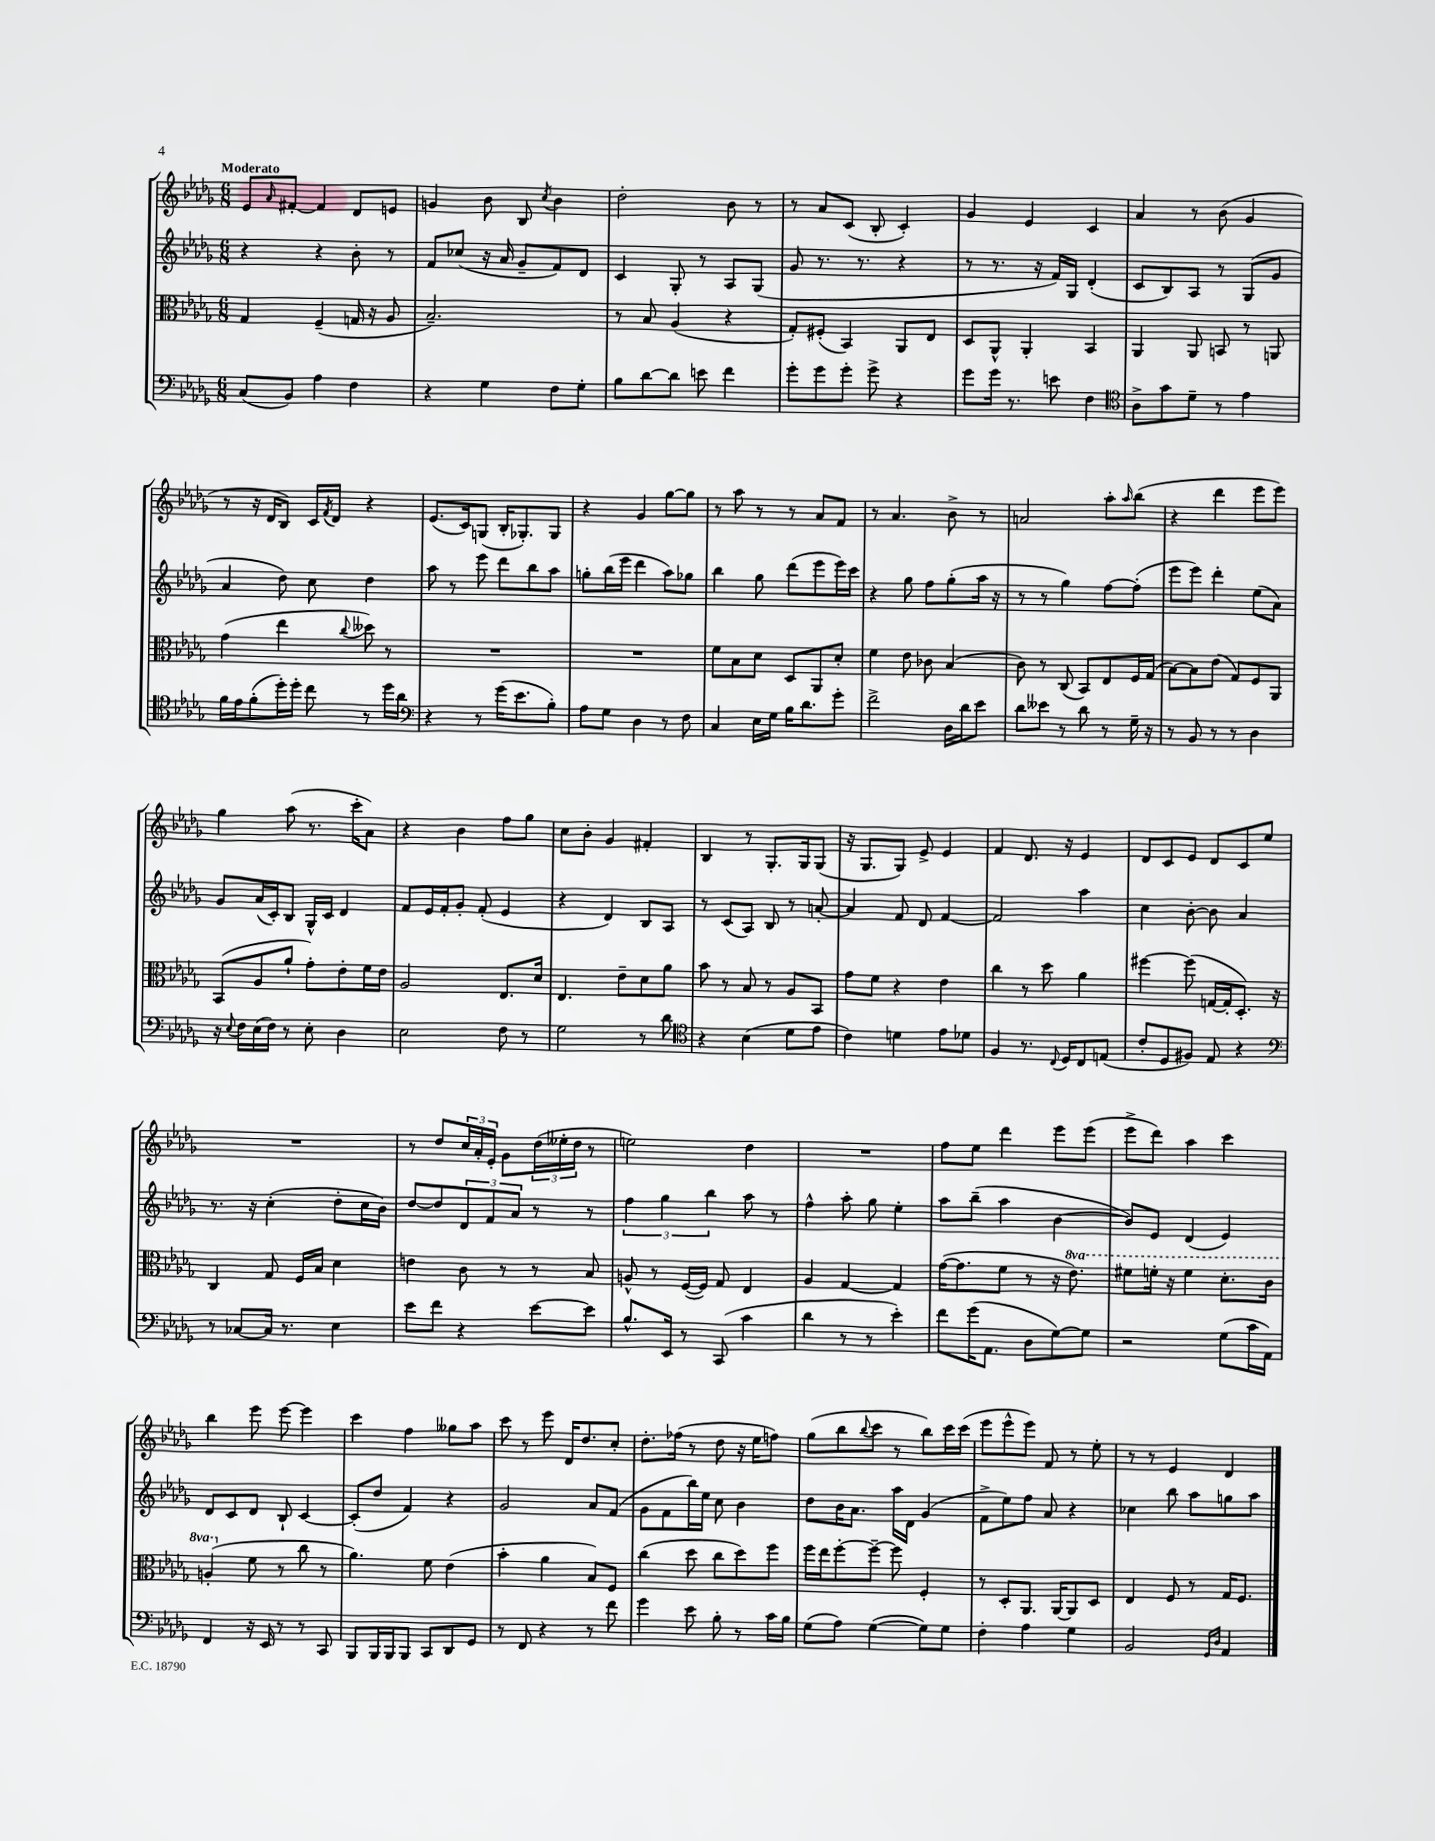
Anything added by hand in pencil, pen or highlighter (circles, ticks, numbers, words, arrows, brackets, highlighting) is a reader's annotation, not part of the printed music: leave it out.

**kern	**kern	**kern	**kern
*staff4	*staff3	*staff2	*staff1
*clefF4	*clefC3	*clefG2	*clefG2
*k[b-e-a-d-g-]	*k[b-e-a-d-g-]	*k[b-e-a-d-g-]	*k[b-e-a-d-g-]
*M6/8	*M6/8	*M6/8	*M6/8
(8C	4G-	4r	8e-
.	.	.	16qqa-
8BB-)	.	.	[8f#'
4A-	(4F~	4r	4f#]
4F	16G	8b-'	8d-
.	16r	.	.
.	8A-	8r	8e
=	=	=	=
4r	2.B-~)	8f	4g
.	.	(8cc-	.
4G-	.	16r	8b-
.	.	16a-	.
.	.	8g-~	8B-
.	.	.	8qcc
8F	.	8f)	4b-
8G-'	.	8d-	.
=	=	=	=
8B-	8r	4c	2dd-'
[8d-	8B-	.	.
8d-]	(4A-	8G-'	.
8e	.	8r	.
4f	4r	8A-	8b-
.	.	(8G-	8r
=	=	=	=
8g-'	8G-')	8g-	8r
8g-	(8F#'	8.r	8a-
8g-'	4BB-)	.	(8c
.	.	8.r	.
8g-^	.	.	8B-'
4r	8AA-	4r	4c')
.	8E-	.	.
=	=	=	=
8g-	8D-	8r	4g-
16g-	8AA-^^	8.r	.
8.r	.	.	.
.	4AA-'	.	4e-
.	.	16r	.
8e	.	16f)	.
.	.	16G-	.
4F	4BB-	(4d-'	4c
=	=	=	=
*clefC4	*	*	*
8A-^	4AA-	8c	4a-
8g-	.	8B-)	.
8d-~	8AA-	8A-	8r
8r	8BB	8r	(8b-
4e-	8r	(8G-	4g-
.	8AA	8g-	.
=	=	=	=
16f	(4g-	4a-	8r
16e-	.	.	.
(8f'	.	.	16r
.	.	.	16d-
16dd-')	4ee-	8dd-)	8B-)
16dd-'	.	.	.
8cc	.	8cc	16c
.	.	.	8qf
.	.	.	16d-
.	8qqcc	.	.
8r	8dd--)	4dd-	4r
16dd-	8r	.	.
16a-	.	.	.
=	=	=	=
*clefF4	*	*	*
4r	2.r	8aa-	(8.e-
.	.	8r	.
.	.	.	16c)
8r	.	8eee-	(8G
(16g-	.	8ddd-	16B-'
8.e-	.	.	8.G-')
.	.	8bb-	.
8B-')	.	8aa-	8G-
=	=	=	=
8A-	2.r	8gg'	4r
8G-	.	(16bb-	.
.	.	16eee-	.
4D-	.	4ddd-	4g-
8r	.	8aa-)	[8gg-
8F	.	8gg-	8gg-]
=	=	=	=
4C	8f	4bb-	8r
.	8B-	.	8aa-
16E-	8d-	8gg-	8r
16G-	.	.	.
16B-	8D-	(8ddd-	8r
8.d-	.	.	.
.	8AA-	8eee-	8a-
8g-'	8d-'	16eee-)	8f
.	.	16ccc	.
=	=	=	=
2f^	4f	4r	8r
.	.	.	4.a-
.	8e-	8gg-	.
.	8c-	8ff	.
16D-	(4B-	(8gg-'	8b-^
16d-	.	.	.
8e-	.	16aa-	8r
.	.	16r	.
=	=	=	=
8d-	8c)	8r	2a
8e--	8r	8r	.
8r	(8C	4gg-)	.
8d-	8BB-)	.	.
8r	8E-	[8ff	8aa-'
.	.	.	16qqaa-
16G-~	16F	(8ff']	(8bb-
16r	(16G-	.	.
=	=	=	=
8r	[8B-)	8eee-	4r
8BB-	8B-]	8eee-)	.
8r	(8e-	4ddd-'	4ddd-
8r	8G-)	.	.
4D-	8F	(8ee-	8eee-
.	8AA-	8a-)	8eee-)
=	=	=	=
16r	(8BB-	8g-	4gg-
8qqE-	.	.	.
16F	.	.	.
(16E-	8A-	(16a-	.
16F)	.	16c')	.
8r	8a-`	8B-	(8aa-
8E-'	8g-')	16G-^^	8.r
.	.	16c	.
4D-	8e-'	4d-	.
.	.	.	16ccc'
.	16f	.	8a-)
.	16e-	.	.
=	=	=	=
2E-	2A-	8f	4r
.	.	16e-	.
.	.	16f'	.
.	.	8g-'	4b-
.	.	(8f'	.
8F	8.E-	4e-	8ff
8r	.	.	8gg-
.	16d-	.	.
=	=	=	=
2G-	4.E-	4r	8cc
.	.	.	8b-'
.	.	4d-)	4g-
.	8e-~	.	.
8r	8d-	8B-	4f#'
8d-	8a-	8A-	.
=	=	=	=
*clefC4	*	*	*
4r	8b-	8r	4B-
.	8r	(8c	.
(4B-	8B-	8A-)	8r
.	8r	8B-	8.G-'
8d-	8A-	8r	.
.	.	.	16G-
8e-	8BB-	[8a'	(8G-
=	=	=	=
4c)	8g-	4a]	16r
.	.	.	8.G-
.	8f	.	.
4d	4r	8f	8G-)
.	.	8d-	8e-^
8e-	4e-	[4f	4e-
8d-	.	.	.
=	=	=	=
4F	4cc	2f]	4f
8.r	8r	.	8.d-
.	8dd-	.	.
8qqC	.	.	.
16D-	.	.	16r
8C	4a-	4aa-	4e-
(8E	.	.	.
=	=	=	=
8c'	[4ff#	4cc	8d-
8D-	.	.	8c
8F#)	(8ff#]	[8b-'	8e-
8E-	[16G	8b-]	8d-
.	16G']	.	.
4r	8.D-')	4a-	8c
.	.	.	8ee-
.	16r	.	.
=	=	=	=
*clefF4	*	*	*
8r	4C	8.r	2.r
[8C-	.	.	.
.	.	16r	.
16C-]	8G-	(4cc'	.
8.r	.	.	.
.	16F	.	.
.	16B-	.	.
4E-	4d-	8dd-'	.
.	.	16cc	.
.	.	16b-)	.
=	=	=	=
8e-	4e	[8dd-	8r
8f	.	8dd-]	8dd-
4r	8c	12d-	24cc
.	.	.	24a-'
.	.	12f	24e-'
.	8r	.	8g-
.	.	12a-	.
[8e-	8r	8r	(24dd-
.	.	.	24ee--'
.	.	.	24dd-
8e-]	8B-	8r	8r
=	=	=	=
8.B-^^	8A^^	6ff	2ee)
.	8r	.	.
.	.	6gg-	.
16EE-	.	.	.
8r	([16F	.	.
.	16F])	.	.
.	.	6bb-	.
(8CC	8G-	.	.
4c	4E-	8aa-	4dd-
.	.	8r	.
=	=	=	=
4d-	4A-	4ff^^	2.r
8r	[4G-	8aa-'	.
8r	.	8gg-	.
4e-')	4G-]	4ee-'	.
=	=	=	=
8f	([16g-	8aa-	8ff
.	8.g-]	.	.
(16g-	.	(8bb-~	8ee-
8.AA-	.	.	.
.	8f	4aa-	4ddd-
8D-	8r	.	.
[8G-)	16r	[4b-	8eee-
.	8.ee-)	.	.
8G-]	.	.	(8eee-
=	=	=	=
2r	8ff#	8b-])	8eee-^
.	16ff'	8e-	8ddd-)
.	16r	.	.
.	4ff	(4d-	4aa-
(8G-	8.dd-'	4e-)	4ccc
16c	.	.	.
16AA-)	16cc	.	.
=	=	=	=
4FF	(4a'	8d-	4bb-
.	.	8c	.
16r	8f	8d-	8eee-
16EE-	.	.	.
8r	8r	8B-`	[8eee-
8r	8cc	[4c	4eee-]
8CC	8r	.	.
=	=	=	=
8BBB-	4.a-)	(8c']	4ccc
16BBB-	.	8dd-	.
16BBB-	.	.	.
8BBB-	.	4f)	4ff
8CC	8f	.	.
8DD-	(4e-	4r	8gg--
8GG-	.	.	8aa-
=	=	=	=
8r	4b-'	2g-	8ccc
8FF	.	.	8r
4r	4a-	.	8eee-
.	.	.	16d-
.	.	.	8.dd-
8r	8B-)	8a-	.
8f	8F	(8f	8cc'
=	=	=	=
4g-	(4cc	8g-	8.dd-'
.	.	8f	.
.	.	.	(16ff-
8e-	8dd-	16bb-)	8r
.	.	16ee-	.
8B-'	8cc	8cc	8dd-
8r	8dd-)	4b-	16r
.	.	.	16ee-
16c	8ff	.	8ff)
16B-	.	.	.
=	=	=	=
(8G-	16ff	8dd-	(8gg-
.	16ee-	.	.
8A-)	[8ff'	16b-	8bb-
.	.	8.a-	.
.	.	.	8qqbb-
([4G-	8ff~_	.	8ccc
.	8ff]	16aa-	8r
.	.	16d-	.
8G-])	4F'	(4g-	8bb-)
8G-	.	.	16ccc
.	.	.	(16ccc
=	=	=	=
4F'	8r	8f^	8eee-
.	8D-'	8ee-)	8eee-^^
4A-	8.AA-	8ff	8eee-)
.	.	8a-	8f
.	[16AA-	.	.
4G-	8AA-]	4r	8r
.	8D-	.	8ee-'
=	=	=	=
2BB-	4E-	4cc-	8r
.	.	.	8r
.	8F	8bb-	4e-
.	8r	8aa-	.
16qqGG-	.	.	.
16qqD-	.	.	.
4AA-	16G-	8gg	4d-
.	8.F	.	.
.	.	8aa-	.
==	==	==	==
*-	*-	*-	*-
